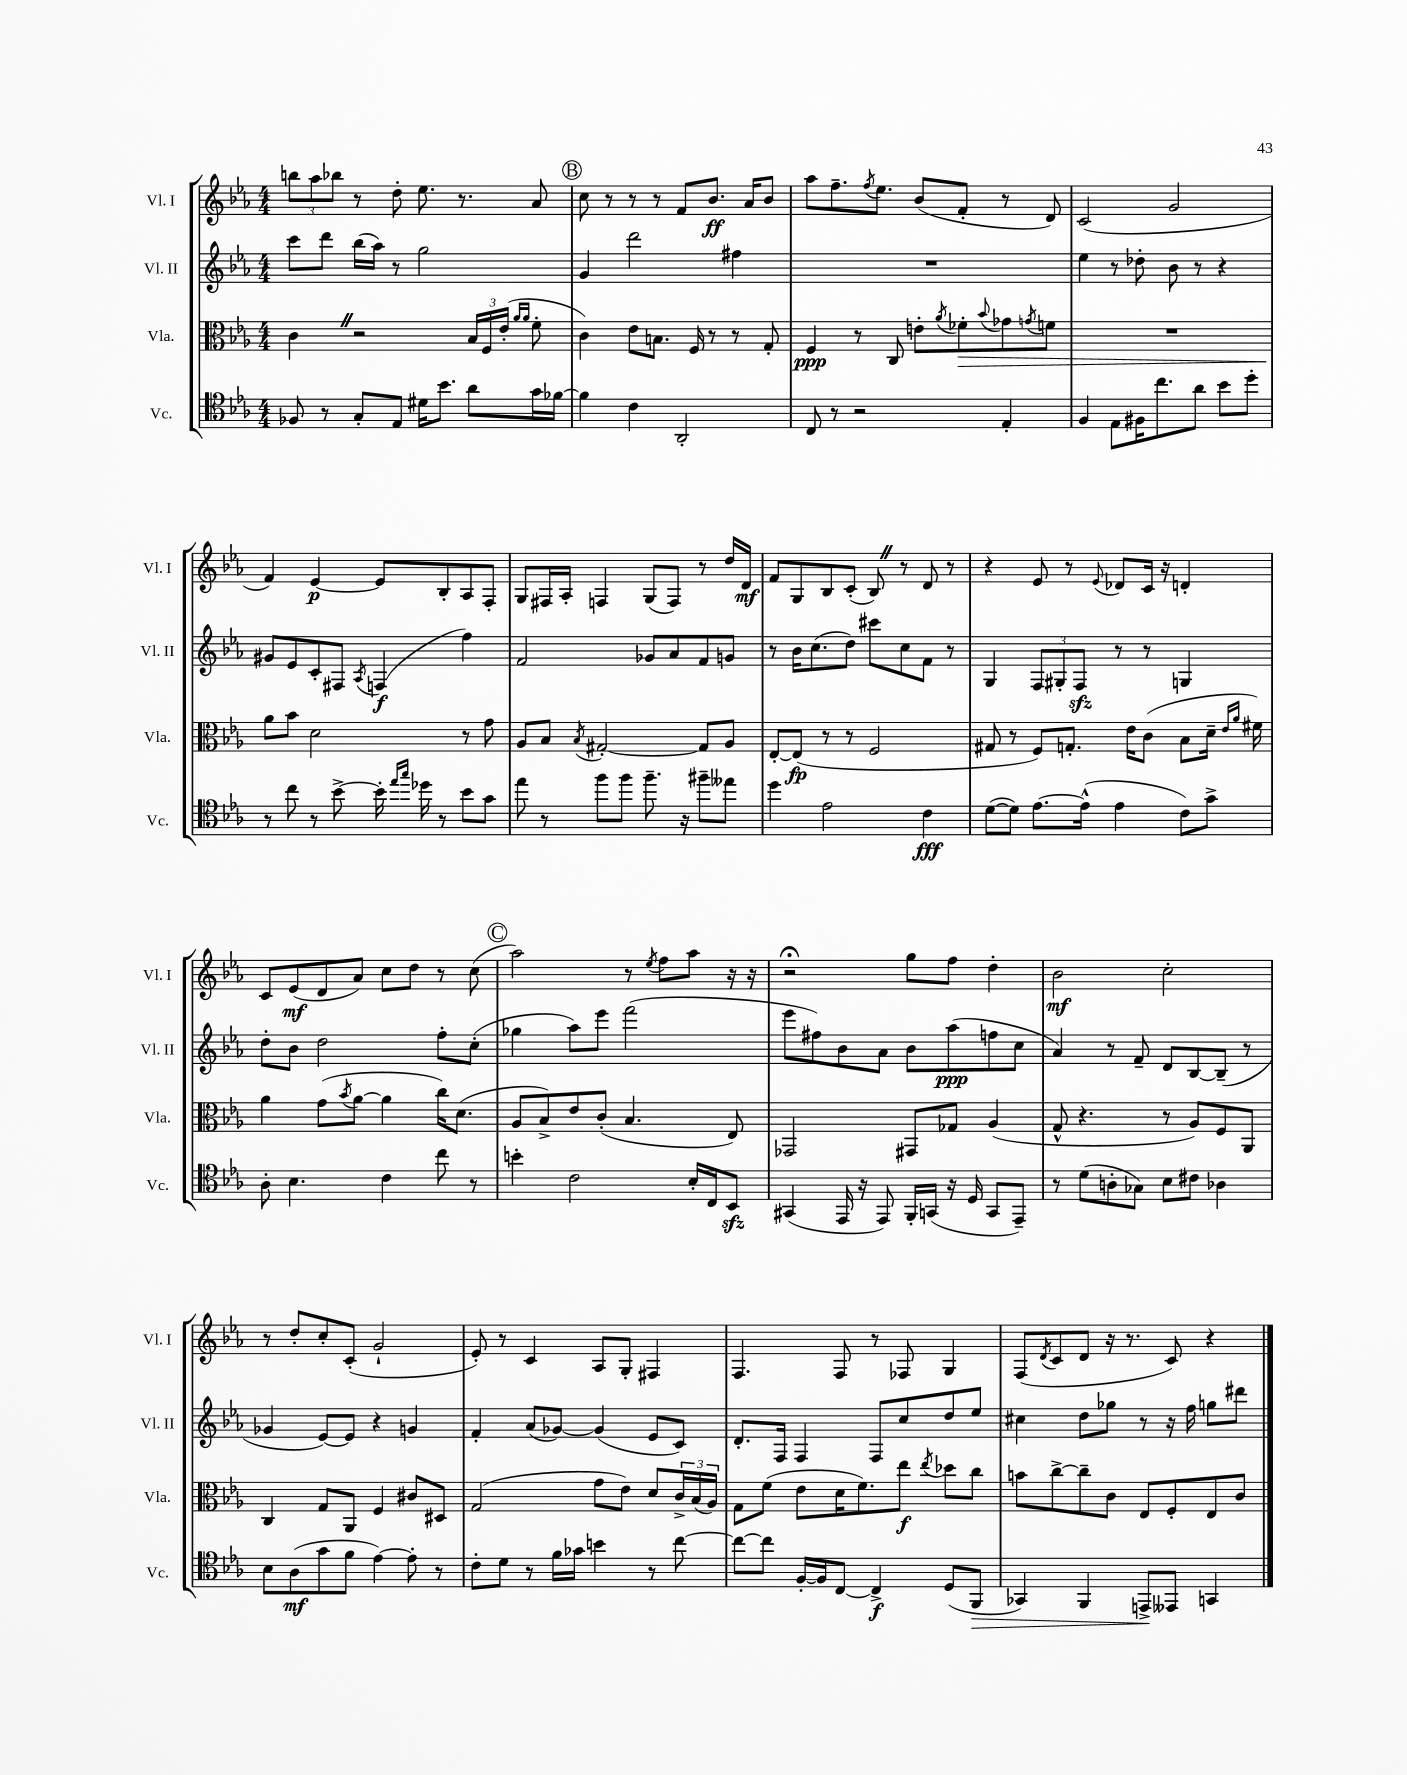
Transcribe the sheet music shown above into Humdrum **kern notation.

**kern	**kern	**kern	**kern
*staff4	*staff3	*staff2	*staff1
*clefC4	*clefC3	*clefG2	*clefG2
*k[b-e-a-]	*k[b-e-a-]	*k[b-e-a-]	*k[b-e-a-]
*M4/4	*M4/4	*M4/4	*M4/4
8F-	4c	8ccc	12bb
.	.	.	12aa-
8r	.	8ddd	.
.	.	.	12bb-
8G'	2r	(16bb-	8r
.	.	16aa-)	.
8E-	.	8r	8dd'
16d#	.	2gg	8.ee-
8.b-	.	.	.
.	.	.	8.r
8a-	24B-	.	.
.	24F	.	.
.	(24e-'	.	.
.	16qqa-	.	.
.	16qqa-	.	.
16g	8f'	.	8a-
[16f-	.	.	.
=	=	=	=
4f-]	4c)	4g	8cc
.	.	.	8r
4c	8e-	2ddd	8r
.	8.B	.	8r
2AA-'	.	.	8f
.	16F	.	.
.	8r	.	8.b-
.	8r	4ff#	.
.	.	.	16a-
.	8G'	.	8b-
=	=	=	=
8C	4F	1r	8aa-
8r	.	.	8.ff~
2r	8r	.	.
.	.	.	8qff
.	.	.	8.ee-
.	8C	.	.
.	8e'	.	(8b-
.	8qa-	.	.
.	8f-'	.	8f'
.	8qqb-	.	.
4E-'	8g-	.	8r
.	8qg	.	.
.	8f	.	8d)
=	=	=	=
4F	1r	4ee-	(2c
8E-	.	8r	.
16F#	.	8dd-'	.
8.cc	.	.	.
.	.	8b-	2g
8a-	.	8r	.
8b-	.	4r	.
8dd'	.	.	.
=	=	=	=
8r	8a-	8g#	4f)
8cc	8b-	8e-	.
8r	2d	8c'	[4e-
[8b-^	.	8F#	.
.	.	8qA-	.
16b-']	.	(4F	8e-]
16qqee-	.	.	.
16qqgg	.	.	.
16dd-	.	.	.
8r	.	.	8B-'
8b-	8r	4ff)	8A-
8g	8g	.	8F'
=	=	=	=
8ee-	8A-	2f	8G
8r	8B-	.	16F#
.	.	.	16A-'
.	8qB-	.	.
8ff	[2G#'	.	4F
8ff	.	.	.
8.ff~	.	8g-	(8G
.	.	8a-	8F)
16r	.	.	.
8ff#~	8G#]	8f	8r
8ee--	8A-	8g	16dd
.	.	.	16d
=	=	=	=
4dd	[8E-'	8r	8f
.	(8E-]	16b-	8G
.	.	(8.cc	.
2e-	8r	.	8B-
.	8r	8dd)	(8c'
.	2F	8ccc#	8B-)
.	.	8cc	8r
4c	.	8f	8d
.	.	8r	8r
=	=	=	=
([8d	8G#	4G	4r
8d])	8r	.	.
[8.e-	8F)	12F	8e-
.	.	12G#'	.
.	8.G'	.	8r
.	.	12F	.
(16e-^^]	.	.	.
.	.	.	8qqe-
4e-	.	8r	8d-
.	16e-	.	.
.	(8c	8r	16c
.	.	.	16r
8c)	8B-	4G	4d'
8g^	16d~	.	.
.	16qqe-	.	.
.	16qqa-	.	.
.	16f#)	.	.
=	=	=	=
8A-'	4a-	8dd'	8c
4.B-	.	8b-	(8e-
.	(8g	2dd	8d
.	8qb-	.	.
.	[8a-	.	8a-)
4c	4a-]	.	8cc
.	.	.	8dd
8cc	16cc)	8ff'	8r
.	(8.d	.	.
8r	.	(8cc'	(8cc
=	=	=	=
4b'	8A-	4gg-	2aa-)
.	8B-^)	.	.
2c	8e-	8aa-)	.
.	(8c'	8eee-	.
.	4.B-	(2fff	8r
.	.	.	8qee-
.	.	.	8ff
16B-'	.	.	8aa-
16C	.	.	.
8BB-	8E-)	.	16r
.	.	.	16r
=	=	=	=
(4GG#	2GG-	8eee-	2r;
.	.	8ff#)	.
16EE-	.	8b-	.
16r	.	.	.
8EE-)	.	8a-	.
16FF'	8GG#	8b-	8gg
(16GG	.	.	.
16r	8G-	(8aa-	8ff
16D	.	.	.
8GG	(4A-	8ff	4dd'
8EE-~)	.	8cc	.
=	=	=	=
8r	8G^^	4a-)	2b-
(8d	4.r	.	.
8A'	.	8r	.
8G-)	.	8f~	.
8B-	8r	8d	2cc'
8c#	8A-)	[8B-	.
4A-	8F	(8B-~]	.
.	8AA-	8r	.
=	=	=	=
8B-	4C	4g-	8r
(8A-	.	.	8dd'
8g	8G	[8e-)	8cc'
8f	8AA-	8e-]	(8c'
[4e-)	4F	4r	2g`
8e-']	8c#	4g	.
8r	8D#	.	.
=	=	=	=
8c'	(2G	4f'	8e-')
8d	.	.	8r
8r	.	(8a-	4c
16f	.	[8g-)	.
16g-	.	.	.
4b	8g	(4g-]	8A-
.	8e-)	.	8G'
8r	8d	8e-	4F#
[8cc	24c^	8c)	.
.	(24B-	.	.
.	24A-)	.	.
=	=	=	=
8cc_	8G	8.d'	4.F
8cc]	(8f	.	.
.	.	16F	.
[16F'	8e-	4F	.
16F]	.	.	.
[8C	16d	.	8F
.	8.f)	.	.
4C^]	.	8F	8r
.	8ee-	8cc	8F-
.	8qee-	.	.
(8D	8dd-	8dd	4G
8FF	8cc	8ee-	.
=	=	=	=
4GG-)	8b	4cc#	(8F
.	.	.	8qd
.	[8cc^	.	8c
4FF	8cc~]	8dd	8d
.	8c	8gg-	16r
.	.	.	8.r
8EE^	8E-	8r	.
8EE--	8F'	16r	8c)
.	.	16ff	.
4GG	8E-	8gg	4r
.	8c	8ddd#	.
==	==	==	==
*-	*-	*-	*-
